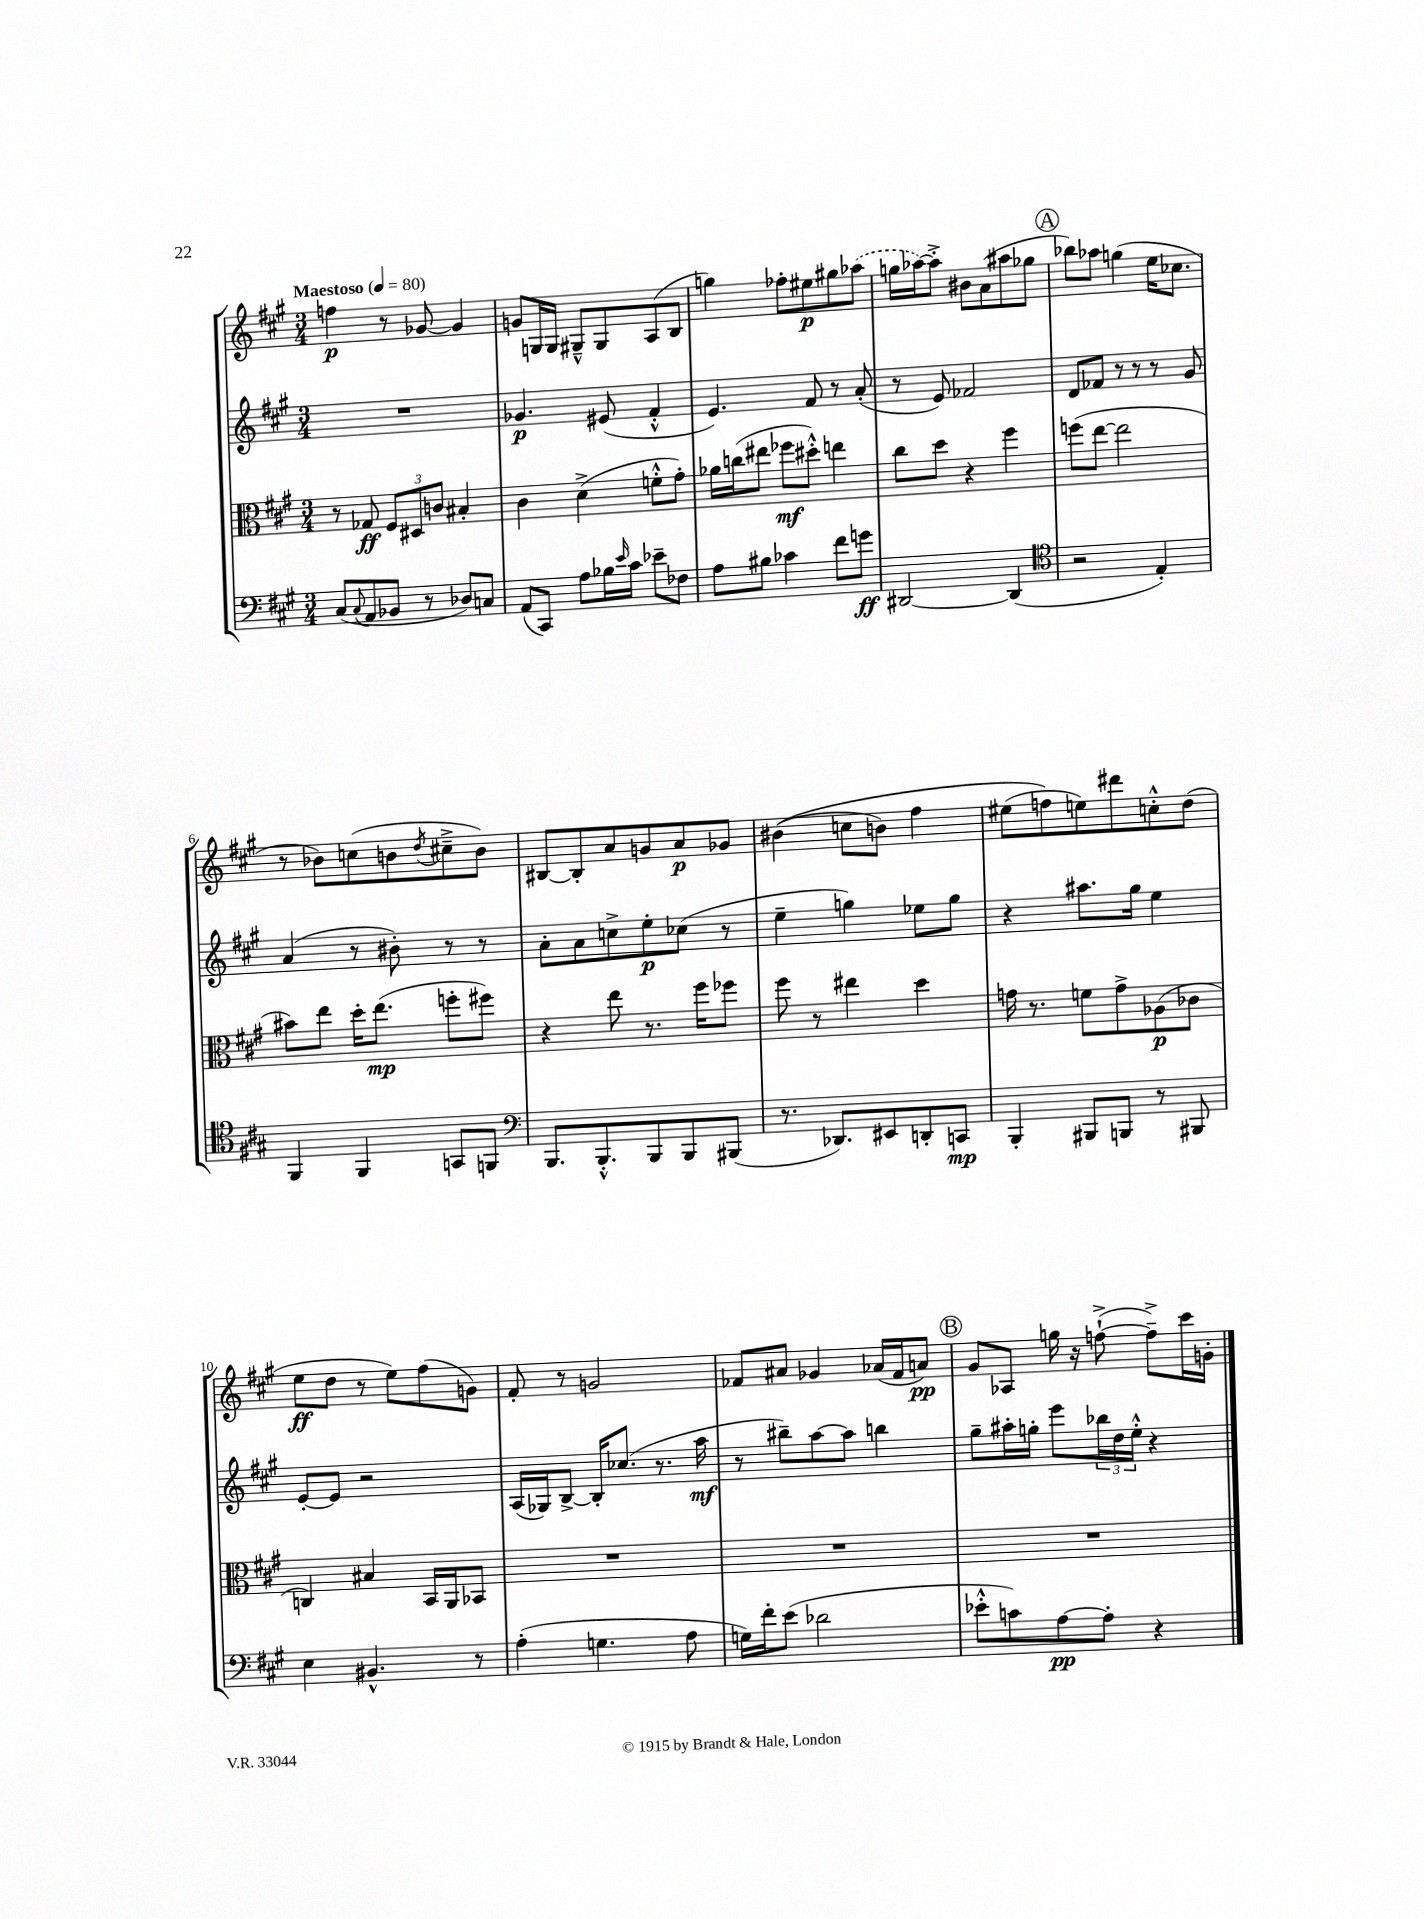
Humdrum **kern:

**kern	**dynam	**kern	**dynam	**kern	**dynam	**kern	**dynam
*part4	*part4	*part3	*part3	*part2	*part2	*part1	*part1
*staff4	*staff4	*staff3	*staff3	*staff2	*staff2	*staff1	*staff1
*clefF4	*	*clefC3	*	*clefG2	*	*clefG2	*
*k[f#c#g#]	*	*k[f#c#g#]	*	*k[f#c#g#]	*	*k[f#c#g#]	*
*M3/4	*	*M3/4	*	*M3/4	*	*M3/4	*
*MM80	*	*MM80	*	*MM80	*	*MM80	*
=1	=1	=1	=1	=1	=1	=1	=1
!	!	!	!	!	!	!LO:TX:a:B:t=Maestoso	!
(8C#/L	.	8r	.	2.r	.	4ffn\	p
8qqC#/	.	.	.	.	.	.	.
8AA/	.	8G-X/	ff	.	.	.	.
8BB-X/J	.	12F#/L	.	.	.	8r	.
.	.	12D#X/	.	.	.	.	.
8r	.	.	.	.	.	[8g-X/	.
.	.	12cn/J	.	.	.	.	.
8D-X/L)	.	4B#X'/	.	.	.	4g-/]	.
8Cn/J	.	.	.	.	.	.	.
=2	=2	=2	=2	=2	=2	=2	=2
(8AA/L	.	4c#\	.	4.g-X/	p	8gn/L	.
8CC#/J)	.	.	.	.	.	16Gn/L	.
.	.	.	.	.	.	16G/JJ	.
8A\L	.	(4d^\	.	.	.	8G#X~^^/L	.
16B-X\L	.	.	.	(8e#X/	.	8G#/	.
16qqe/	.	.	.	.	.	.	.
16c#\JJ	.	.	.	.	.	.	.
8e-X~\L	.	8fn'^^\L	.	4f#'^^/	.	(8A/	.
8F-X\J	.	8g#'\J)	.	.	.	8B/J	.
=3	=3	=3	=3	=3	=3	=3	=3
8A\L	.	16a-X\LL	.	4.e/)	.	4ggn\)	.
.	.	(16ccn\J	.	.	.	.	.
8B#X\J	.	8ee#X\J	.	.	.	.	.
4c-X\	.	8ff-X\L	mf	.	.	8ff-X'\L	.
.	.	8dd#X'^^\J)	.	8f#/	.	8ee#X\	p
8f#\L	.	4een\	.	8r	.	8gg#X\	.
8gn\J	ff	.	.	(8a'/	.	(8aa-X\J	.
=4	=4	=4	=4	=4	=4	=4	=4
[2DD#X/	.	8cc#\L	.	8r	.	16ggn\LL	.
.	.	.	.	.	.	[16aa-X\J)	.
.	.	8dd\J	.	8e/)	.	8aa-'^\J]	.
.	.	4r	.	2f-X/	.	8b#X\L	.
.	.	.	.	.	.	(8a\	.
(4DD#/]	.	4ff#\	.	.	.	8aa#X\	.
.	.	.	.	.	.	8gg-X\J	.
!!LO:REH:place=s1:t=A
=5	=5	=5	=5	=5	=5	=5	=5
*clefC4	*	*	*	*	*	*	*
2r	.	(8ffn\L	.	8d/L	.	8bb-X\L)	.
.	.	[8ee\J	.	8f-X/J	.	8aa-X\J	.
.	.	2ee\]	.	8r	.	(4ggn\	.
.	.	.	.	8r	.	.	.
4E'/)	.	.	.	8r	.	16ee\KL	.
.	.	.	.	.	.	8.cc-X\J	.
.	.	.	.	8g#/	.	.	.
!!LO:LB:g=z
=6	=6	=6	=6	=6	=6	=6	=6
4FF#/	.	8b#X\L)	.	(4a/	.	8r	.
.	.	8ee\J	.	.	.	8b-X\L)	.
4FF#/	.	16dd'\KL	.	8r	.	(8ccn\	.
.	.	(8.ee\J	mp	.	.	.	.
.	.	.	.	8b#X'\)	.	8bn\	.
.	.	.	.	.	.	8qdd/	.
8GGn/L	.	8ffn'\L	.	8r	.	8cc#X~^\	.
8FFn/J	.	8ff#X\J)	.	8r	.	8b\J)	.
=7	=7	=7	=7	=7	=7	=7	=7
*clefF4	*	*	*	*	*	*	*
8.BBB/L	.	4r	.	8a'\L	.	[8B#X/L	.
.	.	.	.	8a\	.	8B#'/]	.
8.BBB'^^/	.	.	.	.	.	.	.
.	.	8ee\	.	8ccn^\	.	8a/	.
8BBB/	.	8.r	.	8ee'\	p	8gn/	.
8BBB/	.	.	.	(8cc-X\J	.	8a/	p
.	.	16ff#\KL	.	.	.	.	.
(8BBB#X/J	.	8ff-X\J	.	8r	.	8g-X/J	.
=8	=8	=8	=8	=8	=8	=8	=8
8.r	.	8ff#\	.	4ee~\	.	((4b#X\	.
.	.	8r	.	.	.	.	.
8.DD-X/L)	.	.	.	.	.	.	.
.	.	4ee#X\	.	4ggn\)	.	8ccn\L	.
8EE#X/	.	.	.	.	.	8bn\J)	.
8DDn'/	.	4dd\	.	8ee-X\L	.	4ff#\	.
8CCn/J	mp	.	.	8gg\J	.	.	.
=9	=9	=9	=9	=9	=9	=9	=9
4BBB'/	.	16gn\	.	4r	.	(8ee#X\L	.
.	.	8.r	.	.	.	.	.
.	.	.	.	.	.	8ffn\)	.
8BBB#X/L	.	8fn\L	.	8.aa#X\L	.	8een\)	.
8BBBn/J	.	8g^\	.	.	.	8ddd#X\	.
.	.	.	.	16gg#\Jk	.	.	.
8r	.	(8A-X\	p	4ee\	.	8ccn'^^\	.
8BBB#X/	.	8c-X\J	.	.	.	(8dd\J	.
!!LO:LB:g=z
=10	=10	=10	=10	=10	=10	=10	=10
4E\	.	4Cn/)	.	[8e'/L	.	8ee\L	ff
.	.	.	.	8e/J]	.	8dd\J	.
4.BB#X^^/	.	4B#X/	.	2r	.	8r	.
.	.	.	.	.	.	8ee\L)	.
.	.	16BB/LL	.	.	.	(8ff#\	.
.	.	16AA/J	.	.	.	.	.
8r	.	8BB-X/J	.	.	.	8gn\J)	.
=11	=11	=11	=11	=11	=11	=11	=11
(4A'\	.	2.r	.	(16A/LL	.	8f#'/	.
.	.	.	.	16G-X/J)	.	.	.
.	.	.	.	[8B^/J	.	8r	.
4.Gn\	.	.	.	16B'/KL]	.	2gn/	.
.	.	.	.	(8.cc-X/J	.	.	.
.	.	.	.	8.r	.	.	.
8A\	.	.	.	.	.	.	.
.	.	.	.	16aa\	mf	.	.
=12	=12	=12	=12	=12	=12	=12	=12
16Gn\LL)	.	2.r	.	8r	.	8f-X/L	.
16f#'\J	.	.	.	.	.	.	.
(8e\J	.	.	.	8bb#X~\L)	.	8a#X/J	.
2d-X\	.	.	.	[8aa\	.	4g-X/	.
.	.	.	.	8aa\J]	.	.	.
.	.	.	.	4bbn\	.	(16a-X/LL	.
.	.	.	.	.	.	16f-/J	.
.	.	.	.	.	.	8an/J)	pp
!!LO:REH:place=s1:t=B
=13	=13	=13	=13	=13	=13	=13	=13
8e-X'^^\L	.	2.r	.	8gg#~\L	.	8g#/L	.
8cn\)	.	.	.	16aa#X'\L	.	8A-X/J	.
.	.	.	.	16ggn'\JJ	.	.	.
[8A\	pp	.	.	8eee\L	.	16ggn\	.
.	.	.	.	.	.	16r	.
8A'\J]	.	.	.	24bb-X\L	.	([8ffn`^\	.
.	.	.	.	24dd\	.	.	.
.	.	.	.	24ee'^^\JJ	.	.	.
4r	.	.	.	4r	.	8ff~^\L])	.
.	.	.	.	.	.	16ccc#\L	.
.	.	.	.	.	.	16gn'\JJ	.
==	==	==	==	==	==	==	==
*-	*-	*-	*-	*-	*-	*-	*-
